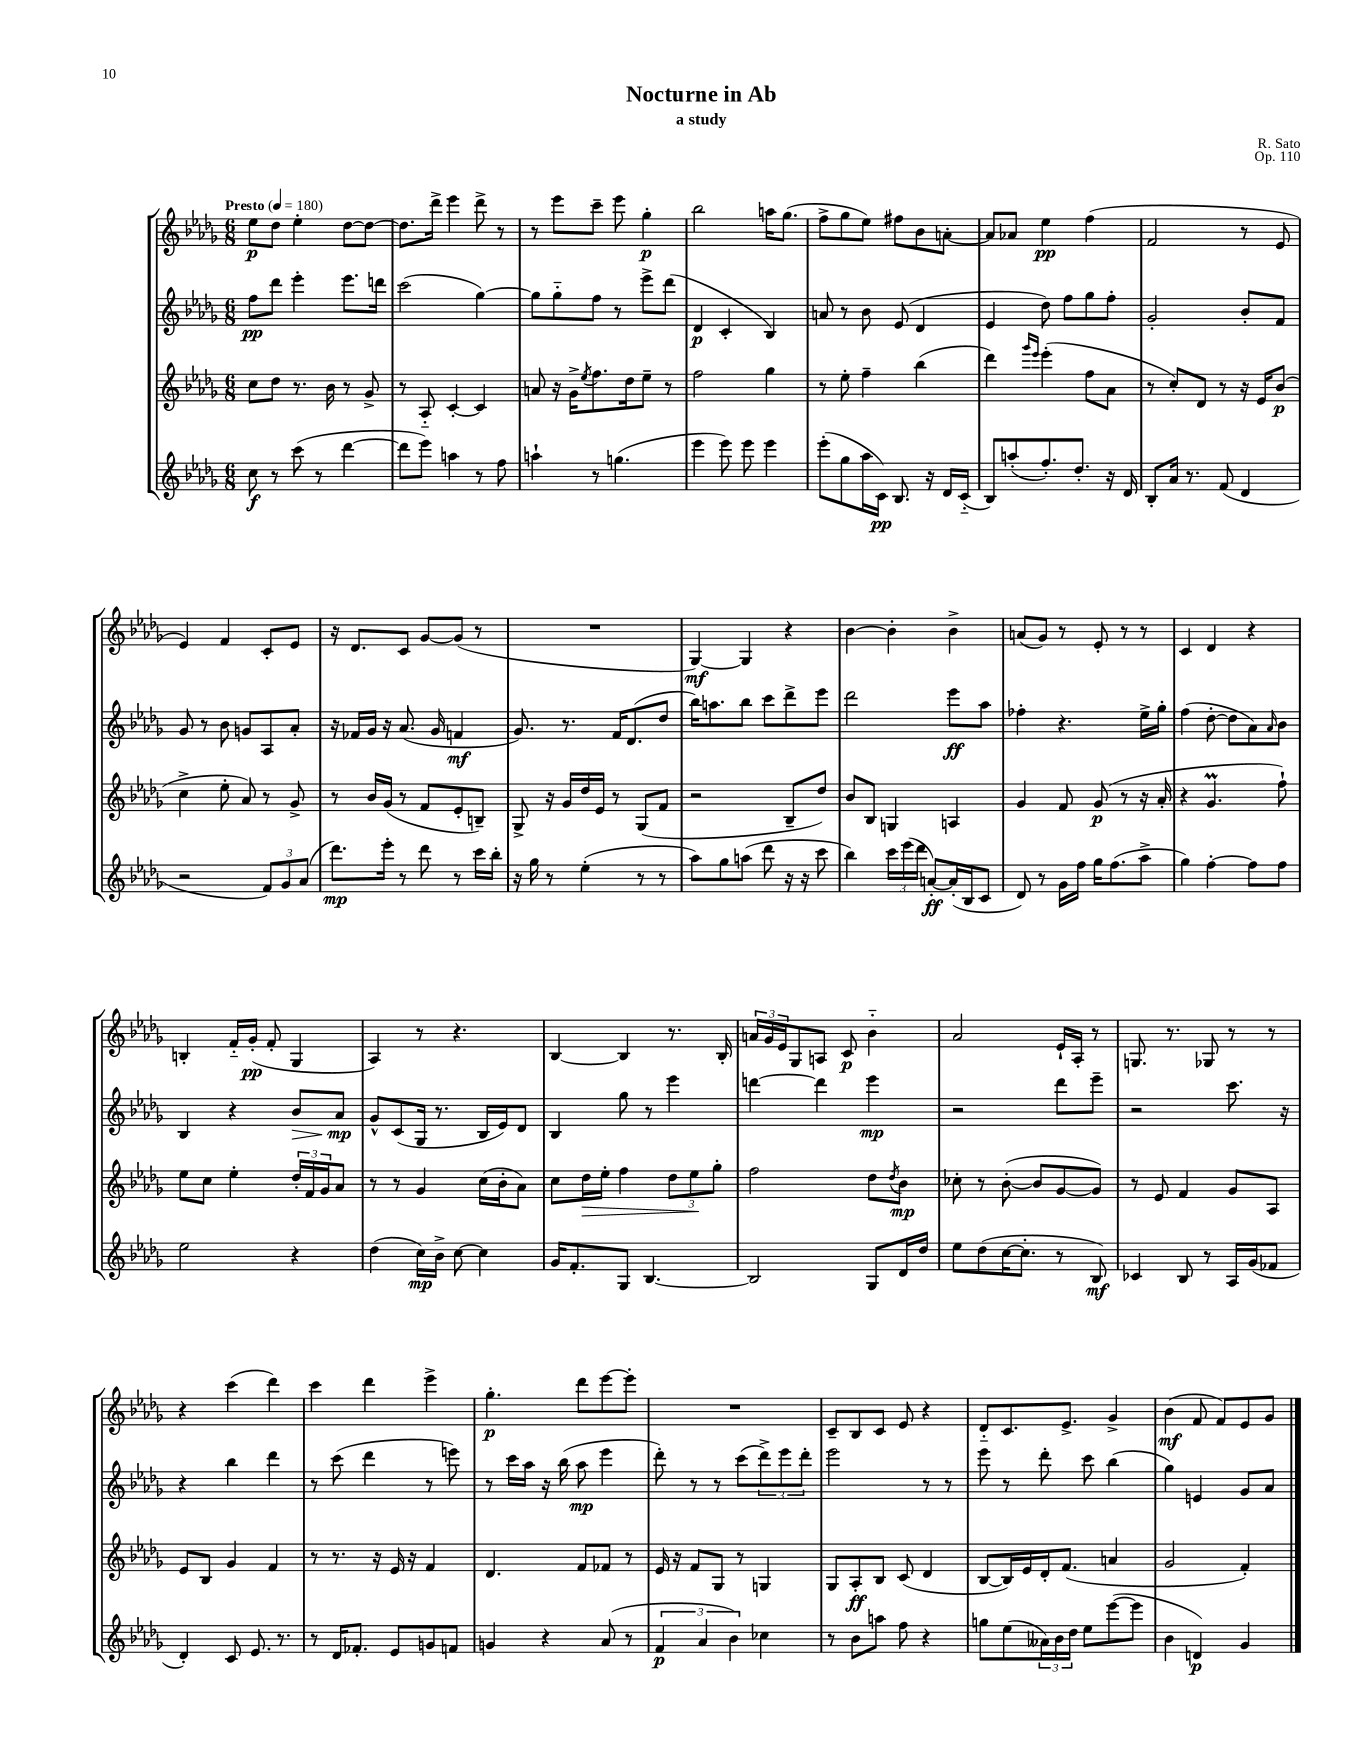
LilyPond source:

\header { title = "Nocturne in Ab" composer = "R. Sato" subtitle = "a study" opus = "Op. 110" }
<<
\new StaffGroup <<
\new Staff = "s0" {
    \clef treble \key des \major \numericTimeSignature \time 6/8 \tempo "Presto" 4 = 180
    ees''8\p des''8 ees''4-. des''8~ des''8~ |
    des''8. des'''16-> ees'''4 des'''8-> r8 |
    r8 ees'''8 c'''8-- ees'''8 ges''4-.\p |
    bes''2 a''16 ges''8.( |
    f''8-> ges''8 ees''8) fis''8 bes'8 a'8~-. |
    a'8 aes'8 ees''4\pp f''4( |
    f'2 r8 ees'8 |
    ees'4) f'4 c'8-. ees'8 |
    r16 des'8. c'8 ges'8~ ges'8( r8 |
    R2. |
    ges4~\mf) ges4 r4 |
    bes'4~ bes'4-. bes'4-> |
    a'8( ges'8) r8 ees'8-. r8 r8 |
    c'4 des'4 r4 |
    b4-. f'16-_ ges'16-.\pp( f'8-. ges4 |
    aes4) r8 r4. |
    bes4~ bes4 r8. bes16-. |
    \tuplet 3/2 { a'16 ges'16 ees'16 } ges8 a8 c'8\p bes'4-_ |
    aes'2 ees'16-! aes16-. r8 |
    g8. r8. ges8 r8 r8 |
    r4 c'''4( des'''4) |
    c'''4 des'''4 ees'''4-> |
    ges''4.-.\p des'''8 ees'''8~ ees'''8-. |
    R2. |
    c'8-- bes8 c'8 ees'8 r4 |
    des'8-_ c'8. ees'8.-> ges'4-> |
    bes'4\mf( f'8 f'8) ees'8 ges'8 \bar "|." |
}
\new Staff = "s1" {
    \clef treble \key des \major \numericTimeSignature \time 6/8
    f''8\pp des'''8 ees'''4-. ees'''8. d'''16 |
    c'''2( ges''4~) |
    ges''8 ges''8-_ f''8 r8 ees'''8-> des'''8( |
    des'4\p c'4-. bes4) |
    a'8 r8 bes'8 ees'8( des'4 |
    ees'4 des''8) f''8 ges''8 f''8-. |
    ges'2-. bes'8-. f'8 |
    ges'8 r8 bes'8 g'8 aes8 aes'8-. |
    r16 fes'16 ges'16 r16 aes'8.( ges'16 f'4\mf |
    ges'8.) r8. f'16 des'8.( des''8 |
    bes''16) a''8. bes''8 c'''8 des'''8-> ees'''8 |
    des'''2 ees'''8\ff aes''8 |
    fes''4-. r4. ees''16-> ges''16-. |
    f''4( des''8~-. des''8 aes'8) \grace { aes'16 } bes'8 |
    bes4 r4 bes'8\> aes'8\mp\! |
    ges'8-^ c'8( ges16 r8. bes16 ees'16) des'8 |
    bes4 ges''8 r8 ees'''4 |
    d'''4~ d'''4 ees'''4\mp |
    r2 des'''8 ees'''8-- |
    r2 c'''8. r16 |
    r4 bes''4 des'''4 |
    r8 c'''8( des'''4 r8 e'''8) |
    r8 c'''16 aes''16 r16 bes''16( aes''8\mp ees'''4 |
    des'''8-.) r8 r8 c'''8( \tuplet 3/2 { des'''8->) ees'''8 des'''8-. } |
    ees'''2 r8 r8 |
    ees'''8 r8 des'''8-. c'''8 bes''4( |
    ges''4) e'4 ges'8 aes'8 \bar "|." |
}
\new Staff = "s2" {
    \clef treble \key des \major \numericTimeSignature \time 6/8
    c''8 des''8 r8. bes'16 r8 ges'8-> |
    r8 aes8-_ c'4~-. c'4 |
    a'8 r16 ges'16-> \acciaccatura { ees''8 } f''8. des''16 ees''8-- r8 |
    f''2 ges''4 |
    r8 ees''8-. f''4-- bes''4( |
    des'''4) \grace { ges'''16 ees'''16 } ees'''4-.( f''8 aes'8 |
    r8 c''8-.) des'8 r8 r16 ees'16 bes'8\p( |
    c''4-> ees''8-. aes'8) r8 ges'8-> |
    r8 bes'16 ges'16( r8 f'8 ees'8-. b8--) |
    ges8-> r16 ges'16 des''16 ees'16 r8 ges8( f'8 |
    r2 bes8-- des''8) |
    bes'8 bes8 g4 a4 |
    ges'4 f'8 ges'8\p( r8 r16 aes'16-. |
    r4 ges'4.\prall f''8-!) |
    ees''8 c''8 ees''4-. \tuplet 3/2 { des''16-. f'16 ges'16 } aes'8 |
    r8 r8 ges'4 c''16( bes'16-. aes'8) |
    c''8 des''16\> ees''16-. f''4 \tuplet 3/2 { des''8 ees''8\! ges''8-. } |
    f''2 des''8 \acciaccatura { des''8 } bes'8\mp |
    ces''8-. r8 bes'8~-.( bes'8 ges'8~ ges'8) |
    r8 ees'8 f'4 ges'8 aes8 |
    ees'8 bes8 ges'4 f'4 |
    r8 r8. r16 ees'16 r16 f'4 |
    des'4. f'8 fes'8 r8 |
    ees'16 r16 f'8 ges8 r8 g4 |
    ges8 aes8-.\ff bes8 c'8( des'4 |
    bes8~ bes16) ees'16 des'16-. f'8.( a'4 |
    ges'2 f'4-.) \bar "|." |
}
\new Staff = "s3" {
    \clef treble \key des \major \numericTimeSignature \time 6/8
    c''8\f r8 c'''8( r8 des'''4~ |
    des'''8 ees'''8) a''4 r8 f''8 |
    a''4-! r8 g''4.( |
    ees'''4 ees'''8) ees'''8 ees'''4 |
    ees'''8-.( ges''8 aes''16 c'16\pp) bes8. r16 des'16 c'16-_( |
    bes8) a''8-.( f''8.-.) des''8.-. r16 des'16 |
    bes8-. aes'16 r8. f'8( des'4 |
    r2 \tuplet 3/2 { f'8) ges'8 aes'8( } |
    des'''8.\mp) ees'''16-. r8 des'''8 r8 c'''16 bes''16-. |
    r16 ges''16 r8 ees''4-.( r8 r8 |
    aes''8) ges''8 a''8( des'''8 r16 r16 c'''8 |
    bes''4) \tuplet 3/2 { c'''16 ees'''16( des'''16 } a'8~-.\ff) a'16-.( bes16 c'8 |
    des'8) r8 ges'16 f''16 ges''16 f''8.( aes''8-> |
    ges''4) f''4~-. f''8 f''8 |
    ees''2 r4 |
    des''4( c''16\mp) bes'16-> c''8~ c''4 |
    ges'16 f'8.-. ges8 bes4.~ |
    bes2 ges8 des'16 des''16 |
    ees''8 des''8( c''16~ c''8.-. r8 bes8\mf) |
    ces'4 bes8 r8 aes16 ges'16( fes'8 |
    des'4-.) c'8 ees'8. r8. |
    r8 des'16 fes'8.-. ees'8 g'8 f'8 |
    g'4 r4 aes'8( r8 |
    \tuplet 3/2 { f'4\p aes'4 bes'4) } ces''4 |
    r8 bes'8 a''8 f''8 r4 |
    g''8 ees''8( \tuplet 3/2 { aeses'16) bes'16 des''16 } ees''8 ees'''8~( ees'''8 |
    bes'4 d'4\p) ges'4 \bar "|." |
}
>>
>>
\layout { \context { \Score \remove "Bar_number_engraver" } }
